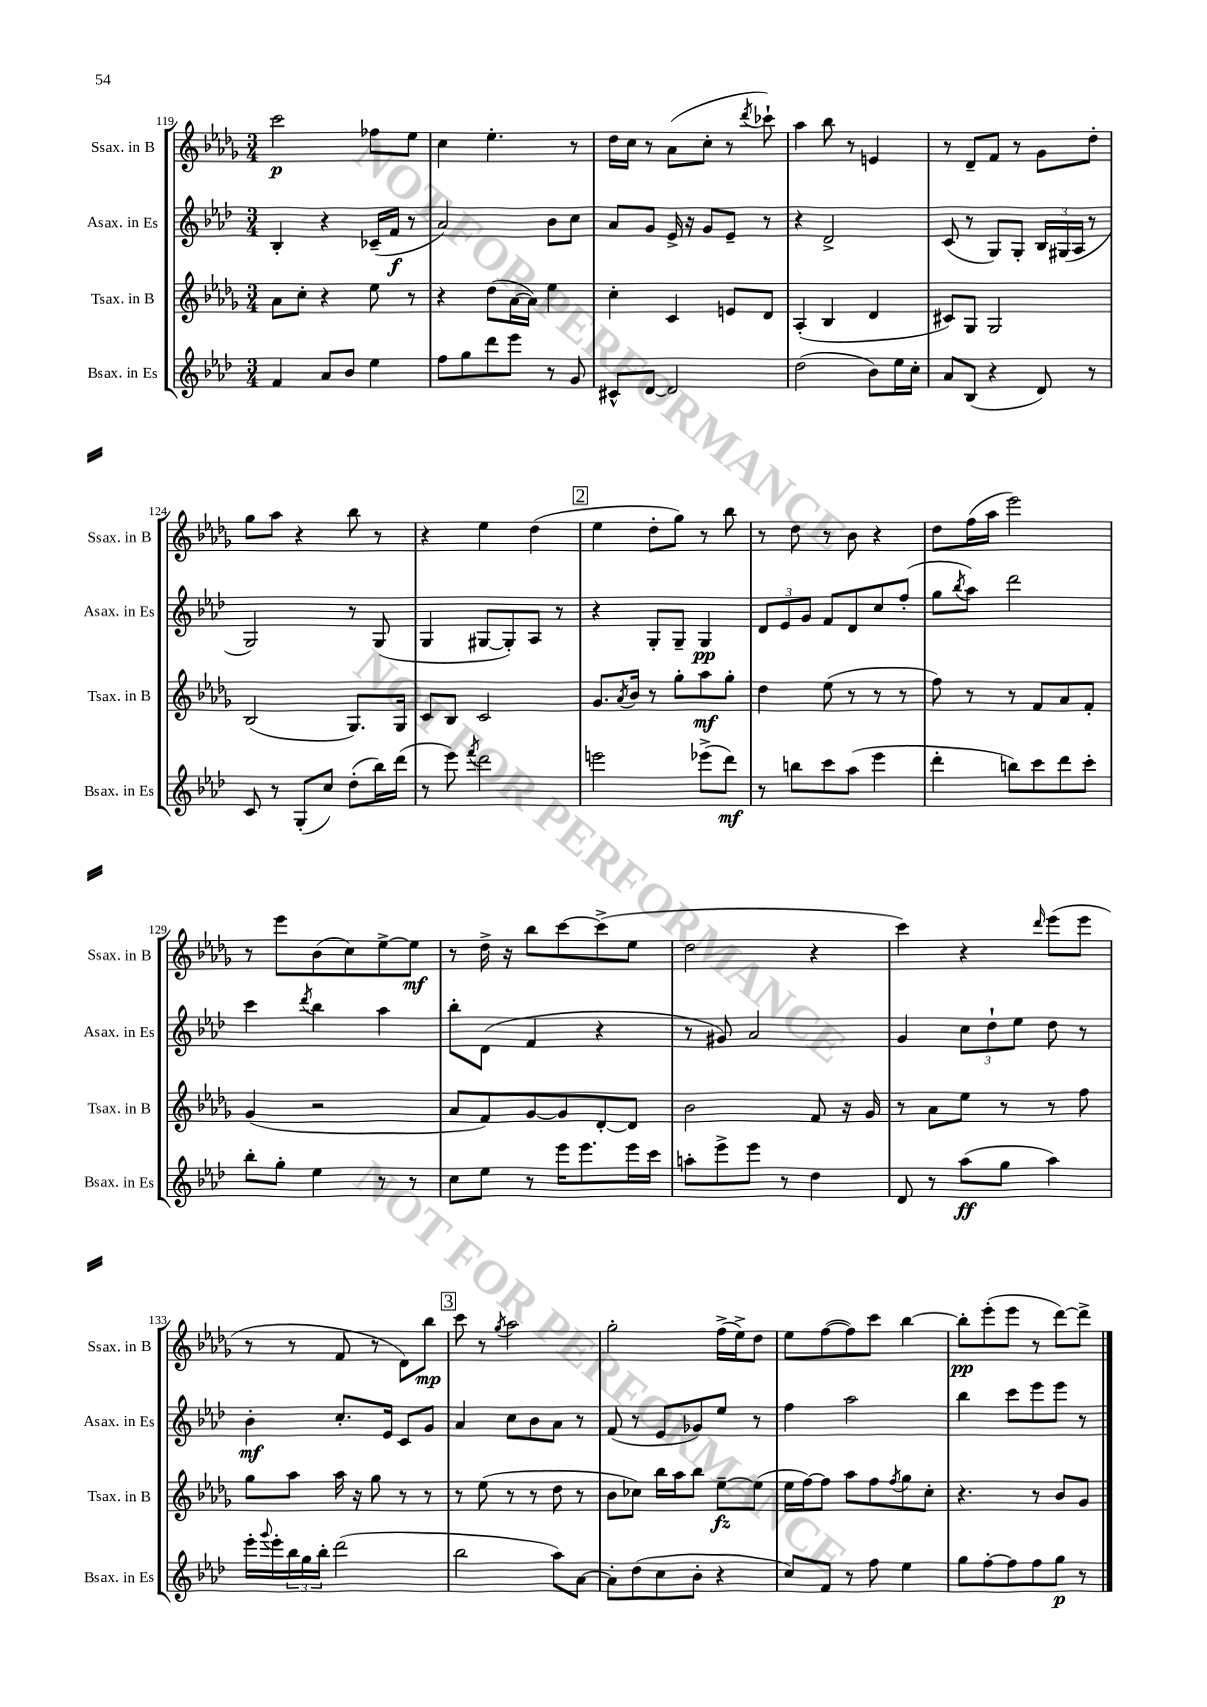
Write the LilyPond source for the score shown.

<<
\new StaffGroup <<
\new Staff = "s0" \with { instrumentName = "Ssax. in B" shortInstrumentName = "Ssax. in B" } {
    \clef treble \key des \major \numericTimeSignature \time 3/4
    c'''2\p fes''8 ees''8 |
    c''4 ees''4.-. r8 |
    des''16 c''16 r8 aes'8( c''8-. r8 \acciaccatura { des'''8 } ces'''8-!) |
    aes''4 bes''8 r8 e'4 |
    r8 des'8-- f'8 r8 ges'8 des''8-. |
    ges''8 aes''8 r4 bes''8 r8 |
    r4 ees''4 des''4( |
    \mark \markup { \box "2" } ees''4 des''8-. ges''8) r8 bes''8 |
    r8 des''8 r8 bes'8 r4 |
    des''8 f''16( aes''16 ees'''2) |
    r8 ees'''8 bes'8( c''8) ees''8~-> ees''8\mf |
    r8 des''16-> r16 bes''8 c'''8~ c'''8->( ees''8 |
    des''2 r4 |
    c'''4) r4 \grace { des'''16 } ees'''8( ees'''8 |
    r8 r8 f'8 r8 des'8) bes''8\mp |
    \mark \markup { \box "3" } c'''8 r8 \acciaccatura { ges''8 } aes''2 |
    ges''2-. f''16->( ees''16->) des''8 |
    ees''8 f''8~( f''8) c'''8 bes''4~ |
    bes''8-.\pp ees'''8-.( ees'''8 r8 des'''8~) des'''8-> \bar "|." |
}
\new Staff = "s1" \with { instrumentName = "Asax. in Es" shortInstrumentName = "Asax. in Es" } {
    \clef treble \key aes \major \numericTimeSignature \time 3/4
    bes4-. r4 ces'16--( f'16\f r8 |
    aes'2) bes'8 c''8 |
    aes'8 g'8 ees'16-> r16 g'8 ees'8-- r8 |
    r4 des'2-> |
    c'8( r8 g8) g8-. \tuplet 3/2 { bes16 gis16( aes16 } r8 |
    g2) r8 g8( |
    g4 gis8~ gis8-.) aes8 r8 |
    \mark \markup { \box "2" } r4 g8-. g8-- g4\pp |
    \tuplet 3/2 { des'8 ees'8 g'8 } f'8 des'8 c''8 f''8-.( |
    g''8 \acciaccatura { bes''8 } aes''8) des'''2 |
    c'''4 \acciaccatura { des'''8 } bes''4 aes''4 |
    bes''8-. des'8( f'4 r4 |
    r8 gis'8) aes'2 |
    g'4 \tuplet 3/2 { c''8 des''8-! ees''8 } des''8 r8 |
    bes'4-.\mf c''8.-. ees'16 c'8 g'8 |
    \mark \markup { \box "3" } aes'4 c''8 bes'8 aes'8 r8 |
    f'8( r8 ees'8 ges'8) ees''8 r8 |
    f''4 aes''2 |
    bes''4 c'''8 ees'''8 ees'''8 r8 \bar "|." |
}
\new Staff = "s2" \with { instrumentName = "Tsax. in B" shortInstrumentName = "Tsax. in B" } {
    \clef treble \key des \major \numericTimeSignature \time 3/4
    aes'8 c''8-. r4 ees''8 r8 |
    r4 des''8( aes'16~ aes'16) ees''4 |
    c''4-. c'4 e'8 des'8 |
    aes4-.( bes4 des'4 |
    cis'8) ges8 ges2 |
    bes2( ges8.) ges16 |
    c'8 bes8 c'2 |
    \mark \markup { \box "2" } ges'8. \acciaccatura { aes'8 } bes'16 r8 ges''8-. aes''8\mf ges''8-. |
    des''4 ees''8( r8 r8 r8 |
    f''8) r8 r8 f'8 aes'8 f'8-. |
    ges'4( r2 |
    aes'8 f'8) ges'8~ ges'8 des'8~-. des'8 |
    bes'2 f'8 r16 ges'16 |
    r8 aes'8 ees''8 r8 r8 f''8 |
    ges''8 aes''8 aes''16 r16 ges''8 r8 r8 |
    \mark \markup { \box "3" } r8 ees''8( r8 r8 des''8 r8 |
    bes'8 ces''8) bes''16 aes''16 bes''8 ees''8~--\fz ees''8( |
    ees''16 f''16~) f''8 aes''8 f''8 \acciaccatura { f''8 } ges''8 c''8-. |
    r4. r8 bes'8 ges'8 \bar "|." |
}
\new Staff = "s3" \with { instrumentName = "Bsax. in Es" shortInstrumentName = "Bsax. in Es" } {
    \clef treble \key aes \major \numericTimeSignature \time 3/4
    f'4 aes'8 bes'8 ees''4 |
    f''8 g''8 des'''8 ees'''8 r8 g'8 |
    cis'8-^ des'8~ des'2 |
    des''2( bes'8) ees''16 c''16-. |
    aes'8 bes8( r4 des'8) r8 |
    c'8 r8 g8-.( c''8) des''8-.( bes''16) des'''16( |
    r8 ees'''8) \acciaccatura { f'''8 } des'''2 |
    \mark \markup { \box "2" } e'''2 ees'''8->( des'''8\mf) |
    r8 b''8 c'''8 aes''8( ees'''4 |
    des'''4-. b''8) c'''8 des'''8 c'''8-. |
    bes''8-. g''8-. ees''4 r8 r8 |
    c''8 ees''8 r8 ees'''16 ees'''8. ees'''16 c'''16 |
    a''8-. ees'''8-> ees'''8 r8 des''4 |
    des'8 r8 aes''8\ff( g''8 aes''4) |
    ees'''16-. \appoggiatura { g'''8 } ees'''16-. \tuplet 3/2 { bes''16 g''16 bes''16-. } des'''2( |
    \mark \markup { \box "3" } bes''2 aes''8) aes'8~ |
    aes'8-. des''8( c''8 bes'8-. r4 |
    c''8) f'8 r8 f''8 ees''4 |
    g''8 f''8~-. f''8 f''8 g''8\p r8 \bar "|." |
}
>>
>>
\layout { \context { \Score currentBarNumber = #119 } }
